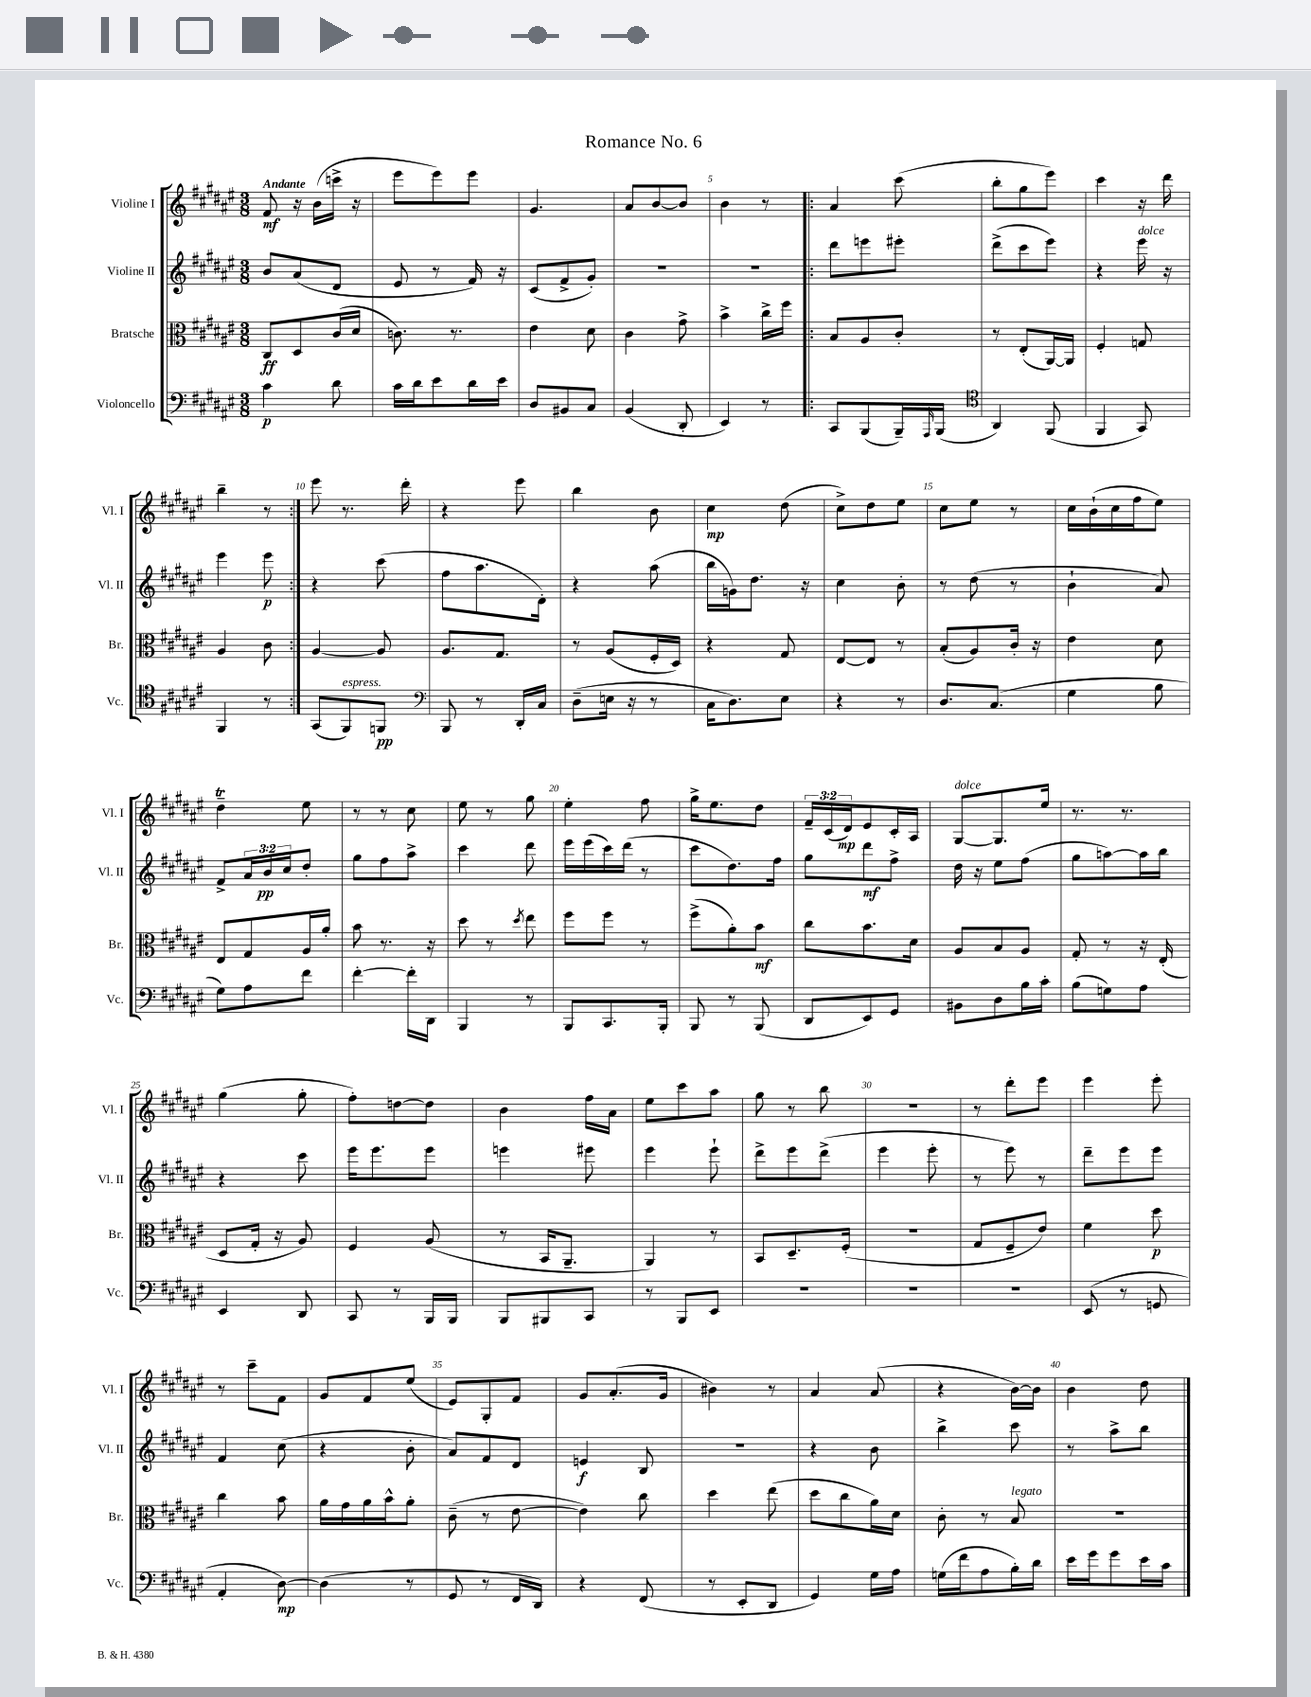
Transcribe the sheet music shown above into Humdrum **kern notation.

**kern	**dynam	**kern	**dynam	**kern	**dynam	**kern	**dynam
*part4	*part4	*part3	*part3	*part2	*part2	*part1	*part1
*staff4	*staff4	*staff3	*staff3	*staff2	*staff2	*staff1	*staff1
*I"Violoncello	*	*I"Bratsche	*	*I"Violine II	*	*I"Violine I	*
*I'Vc.	*	*I'Br.	*	*I'Vl. II	*	*I'Vl. I	*
*clefF4	*	*clefC3	*	*clefG2	*	*clefG2	*
*k[f#c#g#d#a#e#]	*	*k[f#c#g#d#a#e#]	*	*k[f#c#g#d#a#e#]	*	*k[f#c#g#d#a#e#]	*
*M3/8	*	*M3/8	*	*M3/8	*	*M3/8	*
=1	=1	=1	=1	=1	=1	=1	=1
!	!	!	!	!	!	!LO:TX:a:B:t=Andante	!
4c#\	p	8C#/L	ff	8b/L	.	8f#/	mf
.	.	8D#/	.	(8a#/	.	16r	.
.	.	.	.	.	.	(16b\LL	.
8d#\	.	(16c#/L	.	8d#/J	.	16cccn^\JJ	.
.	.	16d#/JJ	.	.	.	16r	.
=2	=2	=2	=2	=2	=2	=2	=2
16c#\LL	.	8.cn\)	.	8e#/	.	8eee#\L	.
16d#\J	.	.	.	.	.	.	.
8e#\	.	.	.	8r	.	8eee#\)	.
.	.	8.r	.	.	.	.	.
16d#\L	.	.	.	16f#/)	.	8eee#\J	.
16e#\JJ	.	.	.	16r	.	.	.
=3	=3	=3	=3	=3	=3	=3	=3
8D#/L	.	4e#\	.	(8c#/L	.	4.g#/	.
8BB#X/	.	.	.	8f#^/	.	.	.
8C#/J	.	8d#\	.	8g#'/J)	.	.	.
=4	=4	=4	=4	=4	=4	=4	=4
(4BB/	.	4c#\	.	4.r	.	8a#/L	.
.	.	.	.	.	.	[8b/	.
8DD#'/	.	8g#^\	.	.	.	8b/J]	.
=5	=5	=5	=5	=5	=5	=5	=5
4EE#/)	.	4b^\	.	4.r	.	4b\	.
8r	.	16cc#^\LL	.	.	.	8r	.
.	.	16ff#\JJ	.	.	.	.	.
=6!|:	=6!|:	=6!|:	=6!|:	=6!|:	=6!|:	=6!|:	=6!|:
8CC#/L	.	8B/L	.	8ddd#\L	.	4a#/	.
(8BBB/	.	8A#/	.	8eeen\	.	.	.
16BBB~/L)	.	8c#'/J	.	8eee#X'\J	.	(8ccc#\	.
16qqAAA#/	.	.	.	.	.	.	.
(16BBB/JJ	.	.	.	.	.	.	.
=7	=7	=7	=7	=7	=7	=7	=7
*clefC4	*	*	*	*	*	*	*
4AA#/)	.	8r	.	(8ddd#^\L	.	8bb'\L	.
.	.	(8E#'/L	.	8ccc#\	.	8gg#\	.
(8FF#/	.	[16AA#/L)	.	8eee#\J)	.	8eee#\J)	.
.	.	16AA#/JJ]	.	.	.	.	.
=8	=8	=8	=8	=8	=8	=8	=8
4FF#/	.	4F#'/	.	4r	.	4ccc#\	.
!	!	!	!	!LO:TX:a:i:t=dolce	!	!	!
8GG#/)	.	8Gn/	.	16eee#\	.	16r	.
.	.	.	.	16r	.	16ddd#\	.
!!LO:LB:g=z
=9	=9	=9	=9	=9	=9	=9	=9
4FF#/	.	4A#/	.	4eee#\	.	4bb~\	.
8r	.	8c#\	.	8eee#\	p	8r	.
=10:|!	=10:|!	=10:|!	=10:|!	=10:|!	=10:|!	=10:|!	=10:|!
(8GG#/L	.	[4A#/	.	4r	.	8eee#\	.
!LO:TX:a:i:t=espress.	!	!	!	!	!	!	!
8FF#/)	.	.	.	.	.	8.r	.
8FFn/J	pp	8A#/]	.	(8ccc#\	.	.	.
.	.	.	.	.	.	16ddd#'\	.
=11	=11	=11	=11	=11	=11	=11	=11
*clefF4	*	*	*	*	*	*	*
8BBB/	.	8.A#/L	.	8ff#\L	.	4r	.
8r	.	.	.	8.aa#\	.	.	.
.	.	8.G#/J	.	.	.	.	.
16DD#'/LL	.	.	.	.	.	8eee#\	.
16C#/JJ	.	.	.	16d#'\Jk)	.	.	.
=12	=12	=12	=12	=12	=12	=12	=12
(8D#~\L	.	8r	.	4r	.	4bb\	.
16En\Jk	.	(8A#/L	.	.	.	.	.
16r	.	.	.	.	.	.	.
8r	.	16F#'/L	.	(8aa#\	.	8b\	.
.	.	16D#/JJ)	.	.	.	.	.
=13	=13	=13	=13	=13	=13	=13	=13
16C#\KL	.	4r	.	16bb\LL	.	4cc#\	mp
8.D#\)	.	.	.	16gn\J)	.	.	.
.	.	.	.	8.dd#\J	.	.	.
8E#\J	.	8G#/	.	.	.	(8dd#\	.
.	.	.	.	16r	.	.	.
=14	=14	=14	=14	=14	=14	=14	=14
4r	.	[8E#/L	.	4cc#\	.	8cc#^\L)	.
.	.	8E#/J]	.	.	.	8dd#\	.
8r	.	8r	.	8b'\	.	8ee#\J	.
=15	=15	=15	=15	=15	=15	=15	=15
8.D#/L	.	(8B'/L	.	8r	.	8cc#\L	.
.	.	8A#/)	.	(8dd#\	.	8ee#\J	.
(8.C#/J	.	.	.	.	.	.	.
.	.	16c#'/Jk	.	8r	.	8r	.
.	.	16r	.	.	.	.	.
=16	=16	=16	=16	=16	=16	=16	=16
4G#\	.	4e#\	.	4b`\	.	16cc#\LL	.
.	.	.	.	.	.	(16b`\	.
.	.	.	.	.	.	16cc#\	.
.	.	.	.	.	.	16ff#\J	.
8B\	.	8d#\	.	8a#/)	.	8ee#\J)	.
!!LO:LB:g=z
=17	=17	=17	=17	=17	=17	=17	=17
8G#\L)	.	8E#/L	.	8f#^/L	.	4dd#T~\	.
8A#\	.	8G#/	.	24a#/L	.	.	.
.	.	.	.	24b/	pp	.	.
.	.	.	.	24cc#/J	.	.	.
8f#\J	.	16A#/L	.	8dd#'/J	.	8ee#\	.
.	.	16a#'/JJ	.	.	.	.	.
=18	=18	=18	=18	=18	=18	=18	=18
[4f#'\	.	8b\	.	8gg#\L	.	8r	.
.	.	8.r	.	8ff#\	.	8r	.
16f#'\LL]	.	.	.	8aa#^\J	.	8cc#\	.
16DD#\JJ	.	16r	.	.	.	.	.
=19	=19	=19	=19	=19	=19	=19	=19
4BBB/	.	8dd#\	.	4ccc#\	.	8ee#\	.
.	.	8r	.	.	.	8r	.
.	.	8qdd#/	.	.	.	.	.
8r	.	8ee#\	.	8ddd#\	.	8gg#\	.
=20	=20	=20	=20	=20	=20	=20	=20
8BBB/L	.	8ff#\L	.	16eee#\LL	.	4ee#'\	.
.	.	.	.	(16eee#\	.	.	.
8.CC#/	.	8ff#\J	.	16ccc#\)	.	.	.
.	.	.	.	(16ddd#\JJ	.	.	.
.	.	8r	.	8r	.	8ff#\	.
16BBB'/Jk	.	.	.	.	.	.	.
=21	=21	=21	=21	=21	=21	=21	=21
8BBB/	.	(8ff#^\L	.	8ccc#\L	.	16gg#^\KL	.
.	.	.	.	.	.	8.ee#\	.
8r	.	8a#'\)	.	8.dd#\)	.	.	.
(8BBB/	.	8b\J	mf	.	.	8dd#\J	.
.	.	.	.	16ff#\Jk	.	.	.
=22	=22	=22	=22	=22	=22	=22	=22
8DD#/L	.	8cc#\L	.	8gg#\L	.	24f#~/LL	.
.	.	.	.	.	.	(24c#/	.
.	.	.	.	.	.	24d#/J)	mp
8EE#/)	.	8.b\	.	8ddd#\	mf	8e#/	.
8GG#/J	.	.	.	8ff#^\J	.	16c#'/L	.
.	.	16d#\Jk	.	.	.	16A#/JJ	.
=23	=23	=23	=23	=23	=23	=23	=23
!	!	!	!	!	!	!LO:TX:a:i:t=dolce	!
8BB#X\L	.	8A#/L	.	16dd#\	.	[8G#/L	.
.	.	.	.	16r	.	.	.
8D#\	.	8B/	.	8ee#\L	.	8.G#/]	.
16B\L	.	8A#/J	.	(8ff#\J	.	.	.
16c#'\JJ	.	.	.	.	.	16ee#/Jk	.
=24	=24	=24	=24	=24	=24	=24	=24
(8B\L	.	8G#'/	.	8gg#\L	.	8.r	.
8Gn\)	.	8r	.	[8aan\)	.	.	.
.	.	.	.	.	.	8.r	.
8A#\J	.	16r	.	16aa\L]	.	.	.
.	.	(16E#'/	.	16bb\JJ	.	.	.
!!LO:LB:g=z
=25	=25	=25	=25	=25	=25	=25	=25
4EE#/	.	8D#/L	.	4r	.	(4gg#\	.
.	.	16G#'/Jk	.	.	.	.	.
.	.	16r	.	.	.	.	.
8DD#/	.	8A#/)	.	8ccc#\	.	8gg#'\	.
=26	=26	=26	=26	=26	=26	=26	=26
8CC#/	.	4F#/	.	16eee#\KL	.	8ff#'\L)	.
.	.	.	.	8.eee#\	.	.	.
8r	.	.	.	.	.	[8ddn\	.
16BBB/LL	.	(8A#/	.	8eee#\J	.	8dd\J]	.
16BBB/JJ	.	.	.	.	.	.	.
=27	=27	=27	=27	=27	=27	=27	=27
8BBB/L	.	8r	.	4eeen\	.	4b\	.
8BBB#X/	.	16BB/KL	.	.	.	.	.
.	.	8.AA#~/J	.	.	.	.	.
8CC#/J	.	.	.	8eee#X\	.	16ff#\LL	.
.	.	.	.	.	.	16a#\JJ	.
=28	=28	=28	=28	=28	=28	=28	=28
8r	.	4AA#/)	.	4eee#\	.	8ee#\L	.
8BBB/L	.	.	.	.	.	8ccc#\	.
8EE#/J	.	8r	.	8eee#`\	.	8aa#\J	.
=29	=29	=29	=29	=29	=29	=29	=29
4.r	.	8BB/L	.	8ddd#^\L	.	8gg#\	.
.	.	8.D#~/	.	8eee#\	.	8r	.
.	.	.	.	(8ddd#^\J	.	8bb\	.
.	.	(16F#'/Jk	.	.	.	.	.
=30	=30	=30	=30	=30	=30	=30	=30
4.r	.	4.r	.	4eee#\	.	4.r	.
.	.	.	.	8eee#'\	.	.	.
=31	=31	=31	=31	=31	=31	=31	=31
4.r	.	8G#/L	.	8r	.	8r	.
.	.	8F#~/	.	8eee#\)	.	8ddd#'\L	.
.	.	8e#/J)	.	8r	.	8eee#\J	.
=32	=32	=32	=32	=32	=32	=32	=32
(8EE#/	.	4f#\	.	8ddd#~\L	.	4eee#\	.
8r	.	.	.	8eee#\	.	.	.
8GGn/	.	8dd#\	p	8eee#\J	.	8eee#'\	.
!!LO:LB:g=z
=33	=33	=33	=33	=33	=33	=33	=33
4AA#'/	.	4cc#\	.	4f#/	.	8r	.
.	.	.	.	.	.	8ccc#~\L	.
[8D#\)	mp	8b\	.	(8cc#\	.	8f#\J	.
=34	=34	=34	=34	=34	=34	=34	=34
(4D#\]	.	16a#\LL	.	4r	.	8g#/L	.
.	.	16g#\	.	.	.	.	.
.	.	16a#\	.	.	.	8f#/	.
.	.	16b^^\J	.	.	.	.	.
8r	.	8a#'\J	.	8b'\	.	(8ee#/J	.
=35	=35	=35	=35	=35	=35	=35	=35
8GG#/	.	(8c#~\	.	8a#/L)	.	8e#/L)	.
8r	.	8r	.	8f#/	.	8G#'/	.
16FF#/LL	.	[8e#\	.	8d#/J	.	8f#/J	.
16DD#/JJ)	.	.	.	.	.	.	.
=36	=36	=36	=36	=36	=36	=36	=36
4r	.	4e#\])	.	4en/	f	8g#/L	.
.	.	.	.	.	.	(8.a#'/	.
(8FF#/	.	8cc#\	.	8B/	.	.	.
.	.	.	.	.	.	16g#/Jk	.
=37	=37	=37	=37	=37	=37	=37	=37
8r	.	4dd#\	.	4.r	.	4b#X\)	.
8EE#'/L	.	.	.	.	.	.	.
8DD#/J	.	(8ee#\	.	.	.	8r	.
=38	=38	=38	=38	=38	=38	=38	=38
4GG#/)	.	8dd#\L	.	4r	.	4a#/	.
.	.	8cc#\	.	.	.	.	.
16G#\LL	.	16a#\L)	.	8b\	.	(8a#/	.
16A#\JJ	.	16d#\JJ	.	.	.	.	.
=39	=39	=39	=39	=39	=39	=39	=39
(16Gn\LL	.	8c#'\	.	4bb^\	.	4r	.
16f#\J	.	.	.	.	.	.	.
8A#\	.	8r	.	.	.	.	.
!	!	!LO:TX:a:i:t=legato	!	!	!	!	!
16B'\L)	.	8B/	.	8ccc#\	.	[16b\LL)	.
16d#\JJ	.	.	.	.	.	16b\JJ]	.
=40	=40	=40	=40	=40	=40	=40	=40
16e#\LL	.	4.r	.	8r	.	4b\	.
16g#\J	.	.	.	.	.	.	.
8g#\	.	.	.	8aa#^\L	.	.	.
16e#\L	.	.	.	8bb\J	.	8dd#\	.
16c#\JJ	.	.	.	.	.	.	.
==	==	==	==	==	==	==	==
*-	*-	*-	*-	*-	*-	*-	*-
